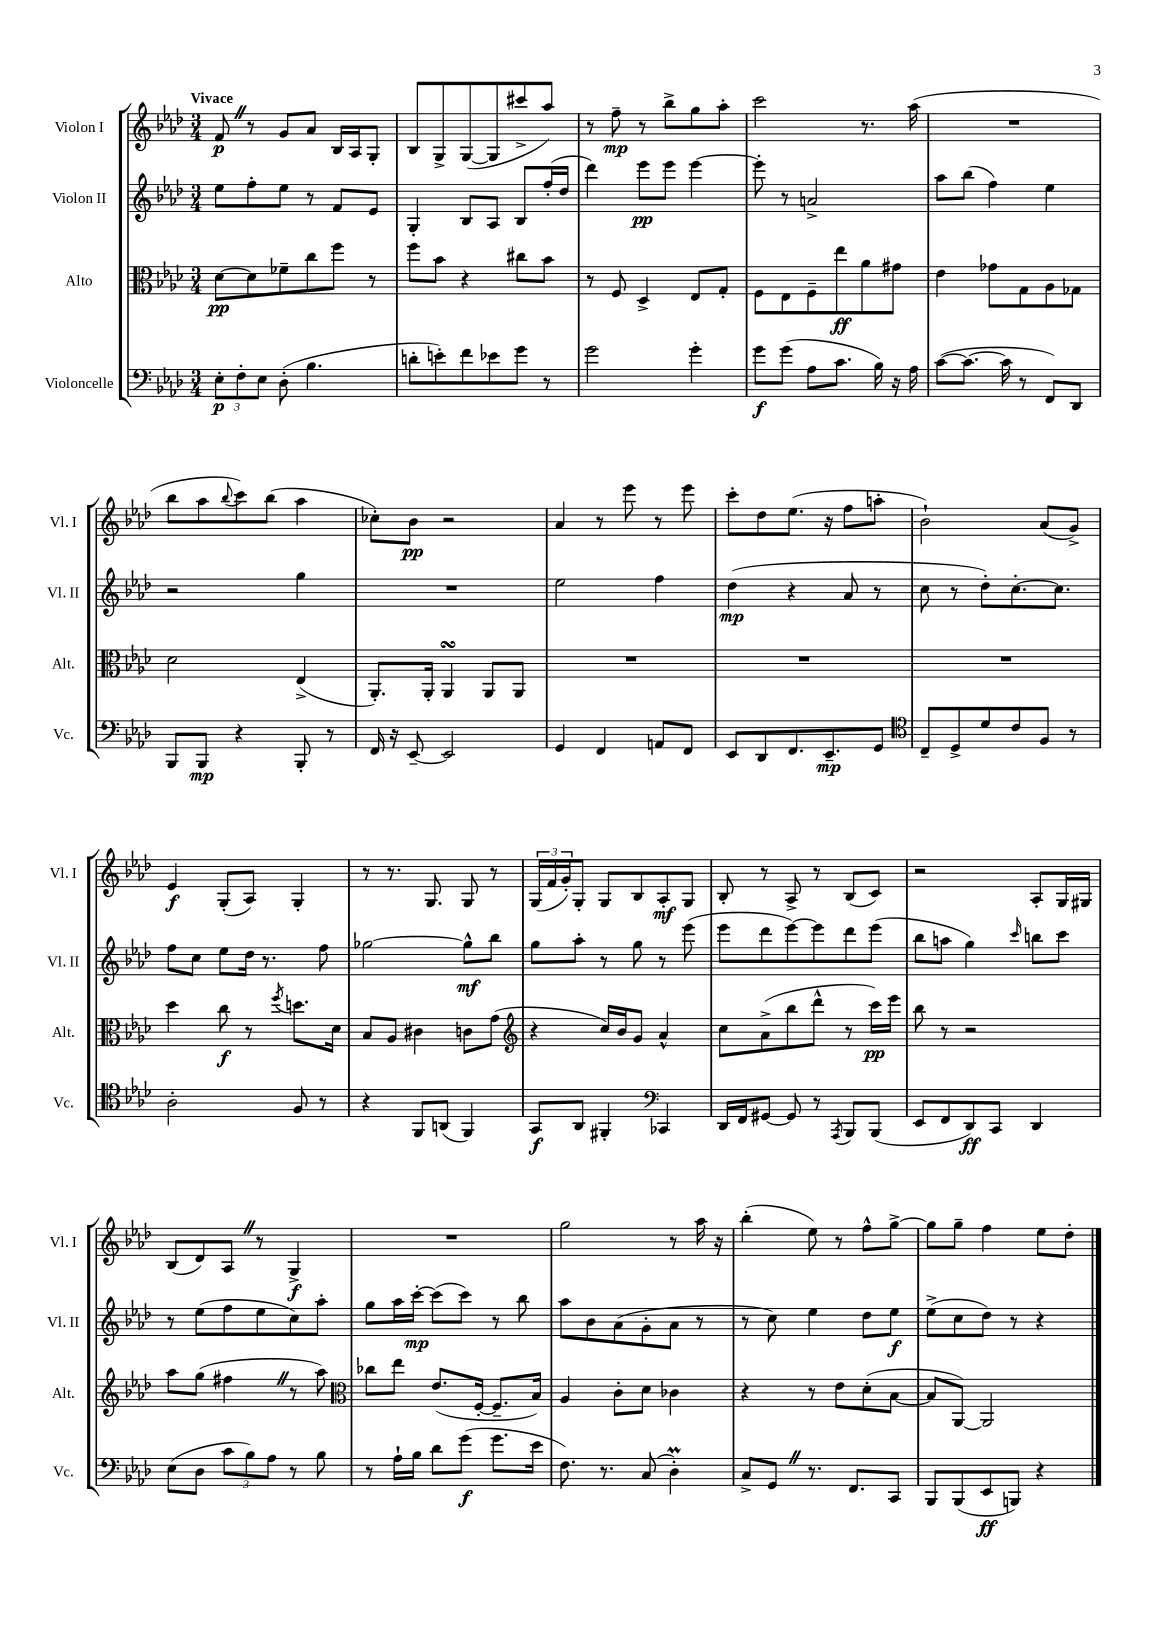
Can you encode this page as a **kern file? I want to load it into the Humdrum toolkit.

**kern	**dynam	**kern	**dynam	**kern	**dynam	**kern	**dynam
*part4	*part4	*part3	*part3	*part2	*part2	*part1	*part1
*staff4	*staff4	*staff3	*staff3	*staff2	*staff2	*staff1	*staff1
*I"Violoncelle	*	*I"Alto	*	*I"Violon II	*	*I"Violon I	*
*I'Vc.	*	*I'Alt.	*	*I'Vl. II	*	*I'Vl. I	*
*clefF4	*	*clefC3	*	*clefG2	*	*clefG2	*
*k[b-e-a-d-]	*	*k[b-e-a-d-]	*	*k[b-e-a-d-]	*	*k[b-e-a-d-]	*
*M3/4	*	*M3/4	*	*M3/4	*	*M3/4	*
=1	=1	=1	=1	=1	=1	=1	=1
!	!	!	!	!	!	!LO:TX:a:B:t=Vivace	!
12E-'\L	p	[8d-\L	pp	8ee-\L	.	8fZ/	p
12F'\	.	.	.	.	.	.	.
.	.	8d-\]	.	8ff'\	.	8r	.
12E-\J	.	.	.	.	.	.	.
(8D-'\	.	8f-X~\	.	8ee-\J	.	8g/L	.
4.B-\	.	8cc\	.	8r	.	8a-/J	.
.	.	8ff\J	.	8f/L	.	16B-/LL	.
.	.	.	.	.	.	16A-/J	.
.	.	8r	.	8e-/J	.	8G'/J	.
=2	=2	=2	=2	=2	=2	=2	=2
8dn'\L	.	8ff\L	.	4G'/	.	8B-/L	.
8en'\)	.	8b-\J	.	.	.	8G^/	.
8f\	.	4r	.	8B-/L	.	([8G/	.
8e-X\	.	.	.	8A-/J	.	8G/]	.
8g\J	.	8cc#X\L	.	8B-/L	.	8ccc#X^/	.
8r	.	8b-\J	.	(16ff'/L	.	8aa-/J)	.
.	.	.	.	16dd-/JJ	.	.	.
=3	=3	=3	=3	=3	=3	=3	=3
2g\	.	8r	.	4ddd-\)	.	8r	.
.	.	8F/	.	.	.	8ff~\	mp
.	.	4D-^/	.	8eee-\L	pp	8r	.
.	.	.	.	8eee-\J	.	8bb-^\L	.
4g'\	.	8E-/L	.	[4eee-\	.	8gg\	.
.	.	8G'/J	.	.	.	8aa-'\J	.
=4	=4	=4	=4	=4	=4	=4	=4
8g\L	f	8F\L	.	8eee-'\]	.	2ccc\	.
(8g\J	.	8E-\	.	8r	.	.	.
8A-\L	.	8F~\	.	2an^/	.	.	.
8.c\J	.	8ee-\	ff	.	.	.	.
.	.	8a-\	.	.	.	8.r	.
16B-\)	.	.	.	.	.	.	.
16r	.	8g#X\J	.	.	.	.	.
16A-\	.	.	.	.	.	(16aa-\	.
=5	=5	=5	=5	=5	=5	=5	=5
([8c\L	.	4e-\	.	8aa-\L	.	2.r	.
8.c\J_	.	.	.	(8bb-\J	.	.	.
.	.	8g-X\L	.	4ff\)	.	.	.
16c\]	.	.	.	.	.	.	.
8r	.	8G\	.	.	.	.	.
8FF/L)	.	8A-\	.	4ee-\	.	.	.
8DD-/J	.	8G-X\J	.	.	.	.	.
!!LO:LB:g=z
=6	=6	=6	=6	=6	=6	=6	=6
8BBB-/L	.	2d-\	.	2r	.	8bb-\L	.
8BBB-/J	mp	.	.	.	.	8aa-\	.
.	.	.	.	.	.	8qqbb-/	.
4r	.	.	.	.	.	8ccc\)	.
.	.	.	.	.	.	(8bb-\J	.
8BBB-'/	.	(4E-^/	.	4gg\	.	4aa-\	.
8r	.	.	.	.	.	.	.
=7	=7	=7	=7	=7	=7	=7	=7
16FF/	.	8.AA-'/L)	.	2.r	.	8cc-X'\L)	.
16r	.	.	.	.	.	.	.
[8EE-~/	.	.	.	.	.	8b-\J	pp
.	.	16AA-'/Jk	.	.	.	.	.
2EE-/]	.	4AA-sSSs/	.	.	.	2r	.
.	.	8AA-/L	.	.	.	.	.
.	.	8AA-/J	.	.	.	.	.
=8	=8	=8	=8	=8	=8	=8	=8
4GG/	.	2.r	.	2ee-\	.	4a-/	.
4FF/	.	.	.	.	.	8r	.
.	.	.	.	.	.	8eee-\	.
8AAn/L	.	.	.	4ff\	.	8r	.
8FF/J	.	.	.	.	.	8eee-\	.
=9	=9	=9	=9	=9	=9	=9	=9
8EE-/L	.	2.r	.	(4dd-\	mp	8ccc'\L	.
8DD-/	.	.	.	.	.	8dd-\	.
8.FF/	.	.	.	4r	.	(8.ee-\J	.
8.EE-~/	mp	.	.	.	.	16r	.
.	.	.	.	8a-/	.	8ff\L	.
8GG/J	.	.	.	8r	.	8aan'\J	.
=10	=10	=10	=10	=10	=10	=10	=10
*clefC4	*	*	*	*	*	*	*
8C~/L	.	2.r	.	8cc\	.	2b-`\)	.
8D-^/	.	.	.	8r	.	.	.
8d-/	.	.	.	8dd-'\L)	.	.	.
8c/	.	.	.	[8.cc'\	.	.	.
8F/J	.	.	.	.	.	(8a-/L	.
.	.	.	.	8.cc\J]	.	.	.
8r	.	.	.	.	.	8g^/J)	.
!!LO:LB:g=z
=11	=11	=11	=11	=11	=11	=11	=11
2A-'\	.	4dd-\	.	8ff\L	.	4e-/	f
.	.	.	.	8cc\J	.	.	.
.	.	8cc\	f	8ee-\L	.	(8G'/L	.
.	.	8r	.	16dd-\Jk	.	8A-/J)	.
.	.	.	.	8.r	.	.	.
.	.	8qff/	.	.	.	.	.
8F/	.	8.ddn\L	.	.	.	4G'/	.
8r	.	.	.	8ff\	.	.	.
.	.	16d-\Jk	.	.	.	.	.
=12	=12	=12	=12	=12	=12	=12	=12
4r	.	8B-/L	.	[2gg-X\	.	8r	.
.	.	8A-/J	.	.	.	8.r	.
8FF/L	.	4c#X\	.	.	.	.	.
.	.	.	.	.	.	8.G/	.
(8AAn/J	.	.	.	.	.	.	.
4FF/)	.	8cn\L	.	8gg-^^\L]	mf	8G/	.
.	.	(8g\J	.	8bb-\J	.	8r	.
=13	=13	=13	=13	=13	=13	=13	=13
*	*	*clefG2	*	*	*	*	*
8GG/L	f	4r	.	8gg\L	.	(24G/LL	.
.	.	.	.	.	.	24f/	.
.	.	.	.	.	.	24g'/J)	.
8AA-/J	.	.	.	8aa-'\J	.	8G'/J	.
4FF#X'/	.	16cc/LL)	.	8r	.	8G/L	.
.	.	16b-/J	.	.	.	.	.
.	.	8g/J	.	8gg\	.	8B-/	.
*clefF4	*	*	*	*	*	*	*
4CC-X/	.	4a-^^/	.	8r	.	8A-'/	mf
.	.	.	.	(8eee-\	.	8G/J	.
=14	=14	=14	=14	=14	=14	=14	=14
16DD-/LL	.	8cc\L	.	8eee-\L	.	8B-'/	.
16FF/J	.	.	.	.	.	.	.
[8GG#X/J	.	(8a-^\	.	8ddd-\	.	8r	.
8GG#/]	.	8bb-\	.	[8eee-\)	.	8A-^/	.
8r	.	8ddd-^^\J	.	8eee-\]	.	8r	.
8qAAA-/	.	.	.	.	.	.	.
8BBB-/L	.	8r	.	8ddd-\	.	(8B-/L	.
(8BBB-/J	.	16ccc\LL)	pp	(8eee-\J	.	8c/J)	.
.	.	16eee-\JJ	.	.	.	.	.
=15	=15	=15	=15	=15	=15	=15	=15
8EE-/L	.	8bb-\	.	8bb-\L	.	2r	.
8FF/	.	8r	.	8aan\J	.	.	.
8DD-/)	ff	2r	.	4gg\)	.	.	.
8CC/J	.	.	.	.	.	.	.
.	.	.	.	16qqccc/	.	.	.
4DD-/	.	.	.	8bbn\L	.	8A-'/L	.
.	.	.	.	8ccc\J	.	16G/L	.
.	.	.	.	.	.	16G#X/JJ	.
!!LO:LB:g=z
=16	=16	=16	=16	=16	=16	=16	=16
(8E-\L	.	8aa-\L	.	8r	.	(8B-/L	.
8D-\J	.	(8gg\J	.	(8ee-\L	.	8d-/)	.
12c\L	.	4ff#XZ\	.	8ff\	.	8A-Z/J	.
12B-\)	.	.	.	.	.	.	.
.	.	.	.	8ee-\	.	8r	.
12A-\J	.	.	.	.	.	.	.
8r	.	8r	.	8cc\)	.	4G^/	f
8B-\	.	8aa-\)	.	8aa-'\J	.	.	.
=17	=17	=17	=17	=17	=17	=17	=17
*	*	*clefC3	*	*	*	*	*
8r	.	8cc-X\L	.	8gg\L	.	2.r	.
16A-`\LL	.	8ee-\J	.	16aa-\L	.	.	.
16B-\JJ	.	.	.	[16ccc'\JJ	mp	.	.
8d-\L	.	(8.e-/L	.	(8ccc\L]	.	.	.
(8g\J	f	.	.	8ccc\J)	.	.	.
.	.	[16F'/Jk	.	.	.	.	.
8.g\L	.	8.F~/L]	.	8r	.	.	.
.	.	.	.	8bb-\	.	.	.
16e-\Jk	.	16B-/Jk)	.	.	.	.	.
=18	=18	=18	=18	=18	=18	=18	=18
8.F\)	.	4A-/	.	8aa-\L	.	2gg\	.
.	.	.	.	8b-\	.	.	.
8.r	.	.	.	.	.	.	.
.	.	8c'\L	.	(8a-\	.	.	.
(8C/	.	8d-\J	.	8g'\	.	.	.
4D-M'\)	.	4c-X\	.	8a-\J	.	8r	.
.	.	.	.	8r	.	16aa-\	.
.	.	.	.	.	.	16r	.
=19	=19	=19	=19	=19	=19	=19	=19
8C^/L	.	4r	.	8r	.	(4bb-'\	.
8GGZ/J	.	.	.	8cc\)	.	.	.
8.r	.	8r	.	4ee-\	.	8ee-\)	.
.	.	8e-\L	.	.	.	8r	.
8.FF/L	.	.	.	.	.	.	.
.	.	(8d-'\	.	8dd-\L	.	8ff^^\L	.
8CC/J	.	[8B-\J	.	8ee-\J	f	[8gg^\J	.
=20	=20	=20	=20	=20	=20	=20	=20
8BBB-/L	.	8B-/L]	.	(8ee-^\L	.	8gg\L]	.
(8BBB-/	.	[8AA-/J)	.	8cc\	.	8gg~\J	.
8EE-/	ff	2AA-/]	.	8dd-\J)	.	4ff\	.
8BBBn/J)	.	.	.	8r	.	.	.
4r	.	.	.	4r	.	8ee-\L	.
.	.	.	.	.	.	8dd-'\J	.
==	==	==	==	==	==	==	==
*-	*-	*-	*-	*-	*-	*-	*-
